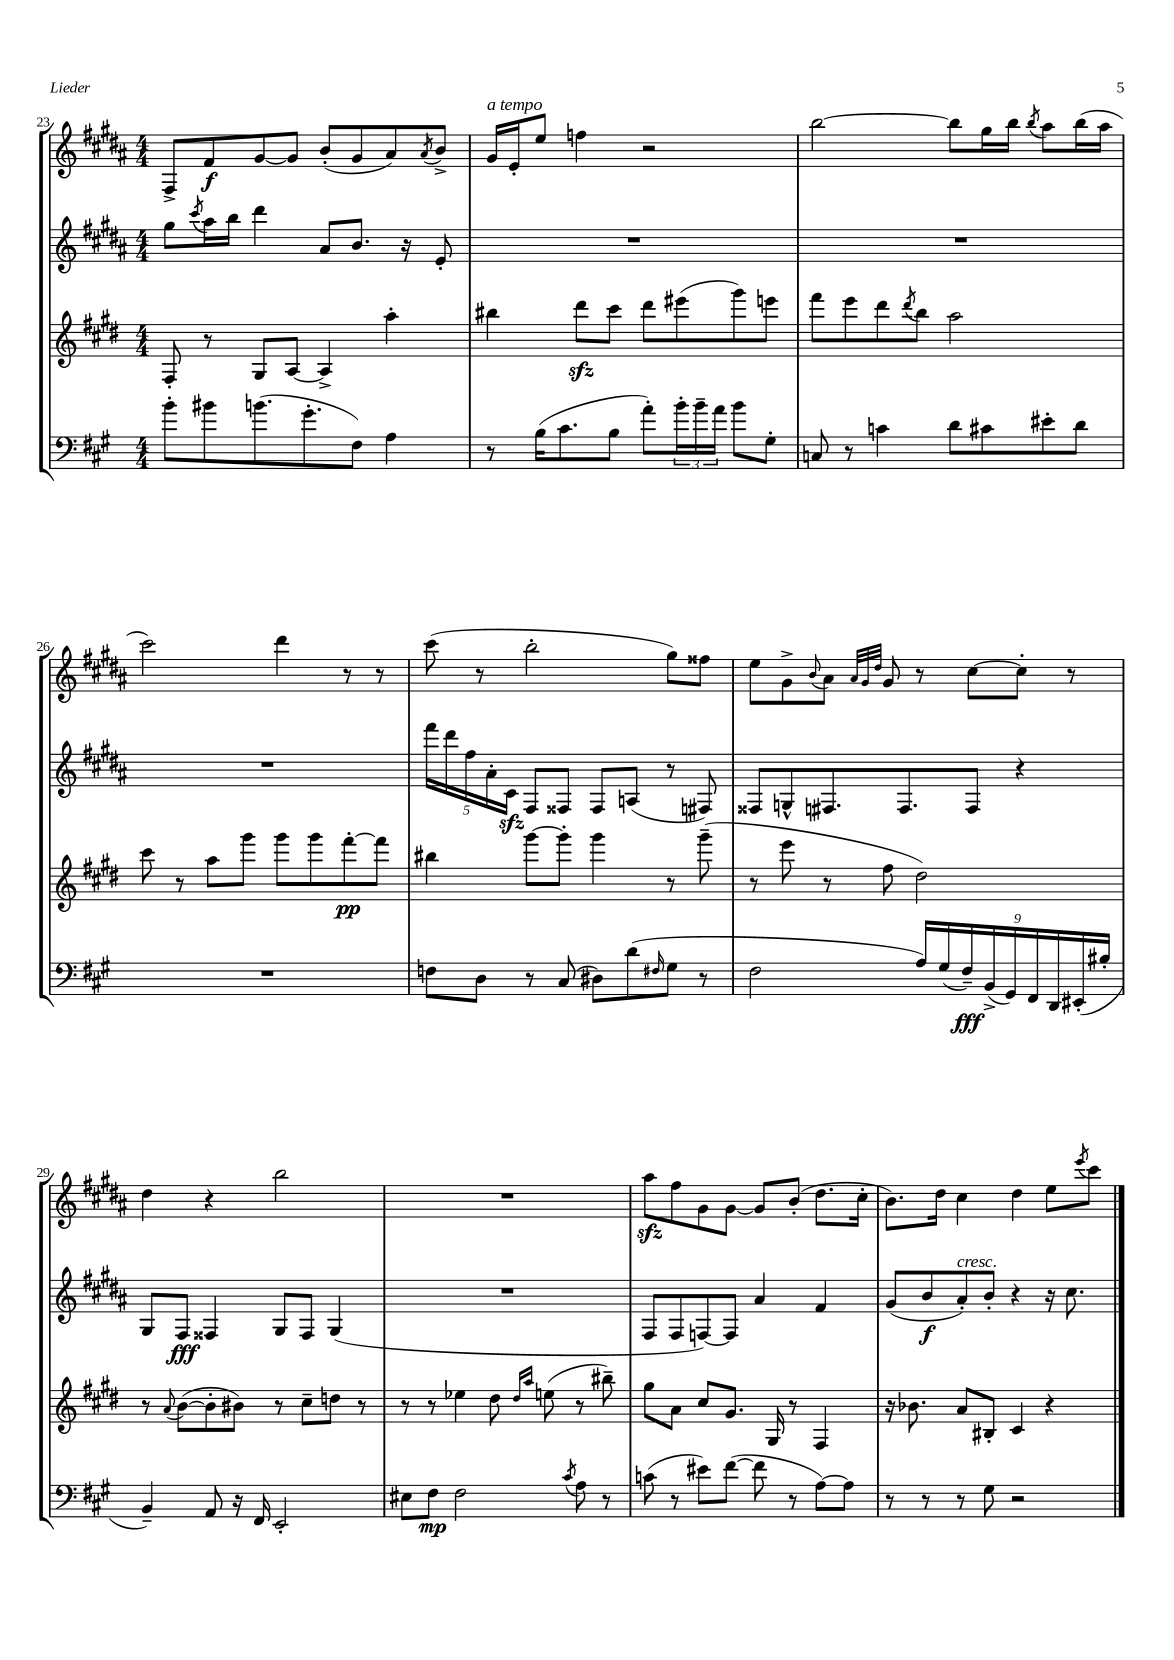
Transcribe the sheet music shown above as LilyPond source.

<<
\new StaffGroup <<
\new Staff = "s0" {
    \clef treble \key b \major \numericTimeSignature \time 4/4
    fis8-> fis'8\f gis'8~ gis'8 b'8-.( gis'8 ais'8) \acciaccatura { ais'8 } b'8-> |
    gis'16^\markup { \italic "a tempo" } e'16-. e''8 f''4 r2 |
    b''2~ b''8 gis''16 b''16 \acciaccatura { b''8 } ais''8 b''16( ais''16 |
    cis'''2) dis'''4 r8 r8 |
    cis'''8( r8 b''2-. gis''8) fisis''8 |
    e''8 gis'8-> \appoggiatura { b'8 } ais'8 \grace { ais'32 gis'32 dis''32 } gis'8 r8 cis''8~ cis''8-. r8 |
    dis''4 r4 b''2 |
    R1 |
    ais''8\sfz fis''8 gis'8 gis'8~ gis'8 b'8-.( dis''8. cis''16-. |
    b'8.) dis''16 cis''4 dis''4 e''8 \acciaccatura { e'''8 } cis'''8 \bar "|." |
}
\new Staff = "s1" {
    \clef treble \key b \major \numericTimeSignature \time 4/4
    gis''8 \acciaccatura { cis'''8 } ais''16 b''16 dis'''4 ais'8 b'8. r16 e'8-. |
    R1 |
    R1 |
    R1 |
    \tuplet 5/4 { fis'''16 dis'''16 fis''16 ais'16-. cis'16\sfz } fis8 fisis8 fisis8 a8( r8 fis8) |
    fisis8 g8-^ fis8. fis8. fis8 r4 |
    gis8 fis8\fff fisis4 gis8 fisis8 gis4( |
    R1 |
    fis8 fis8 f8~) f8 ais'4 fis'4 |
    gis'8( b'8\f ais'8-.^\markup { \italic "cresc." }) b'8-. r4 r16 cis''8. \bar "|." |
}
\new Staff = "s2" {
    \clef treble \key e \major \numericTimeSignature \time 4/4
    fis8-. r8 gis8 a8~ a4-> a''4-. |
    bis''4 dis'''8\sfz cis'''8 dis'''8 eis'''8( gis'''8) e'''8 |
    fis'''8 e'''8 dis'''8 \acciaccatura { dis'''8 } b''8 a''2 |
    cis'''8 r8 a''8 gis'''8 gis'''8 gis'''8 fis'''8~-.\pp fis'''8 |
    bis''4 gis'''8~ gis'''8-. gis'''4 r8 gis'''8--( |
    r8 e'''8 r8 fis''8 dis''2) |
    r8 \appoggiatura { a'8 } b'8~( b'8-. bis'8) r8 cis''8-- d''8 r8 |
    r8 r8 ees''4 dis''8 \grace { dis''16 a''16 } e''8( r8 bis''8--) |
    gis''8 a'8 cis''8 gis'8. gis16 r8 fis4 |
    r16 bes'8. a'8 bis8-. cis'4 r4 \bar "|." |
}
\new Staff = "s3" {
    \clef bass \key a \major \numericTimeSignature \time 4/4
    b'8-. bis'8 b'8.( gis'8.-. fis8) a4 |
    r8 b16( cis'8. b8 a'8-.) \tuplet 3/2 { b'16-. b'16-- a'16 } b'8 gis8-. |
    c8 r8 c'4 d'8 cis'8 eis'8-. d'8 |
    R1 |
    f8 d8 r8 cis8( dis8) d'8( \grace { fis16 } gis8 r8 |
    fis2 \tuplet 9/8 { a16) gis16( fis16--\fff) b,16->( gis,16) fis,16 d,16 eis,16-.( bis16-. } |
    b,4--) a,8 r16 fis,16 e,2-. |
    eis8 fis8\mp fis2 \acciaccatura { cis'8 } a8 r8 |
    c'8( r8 eis'8) fis'8~( fis'8 r8 a8~) a8 |
    r8 r8 r8 gis8 r2 \bar "|." |
}
>>
>>
\layout { \context { \Score currentBarNumber = #23 } }
